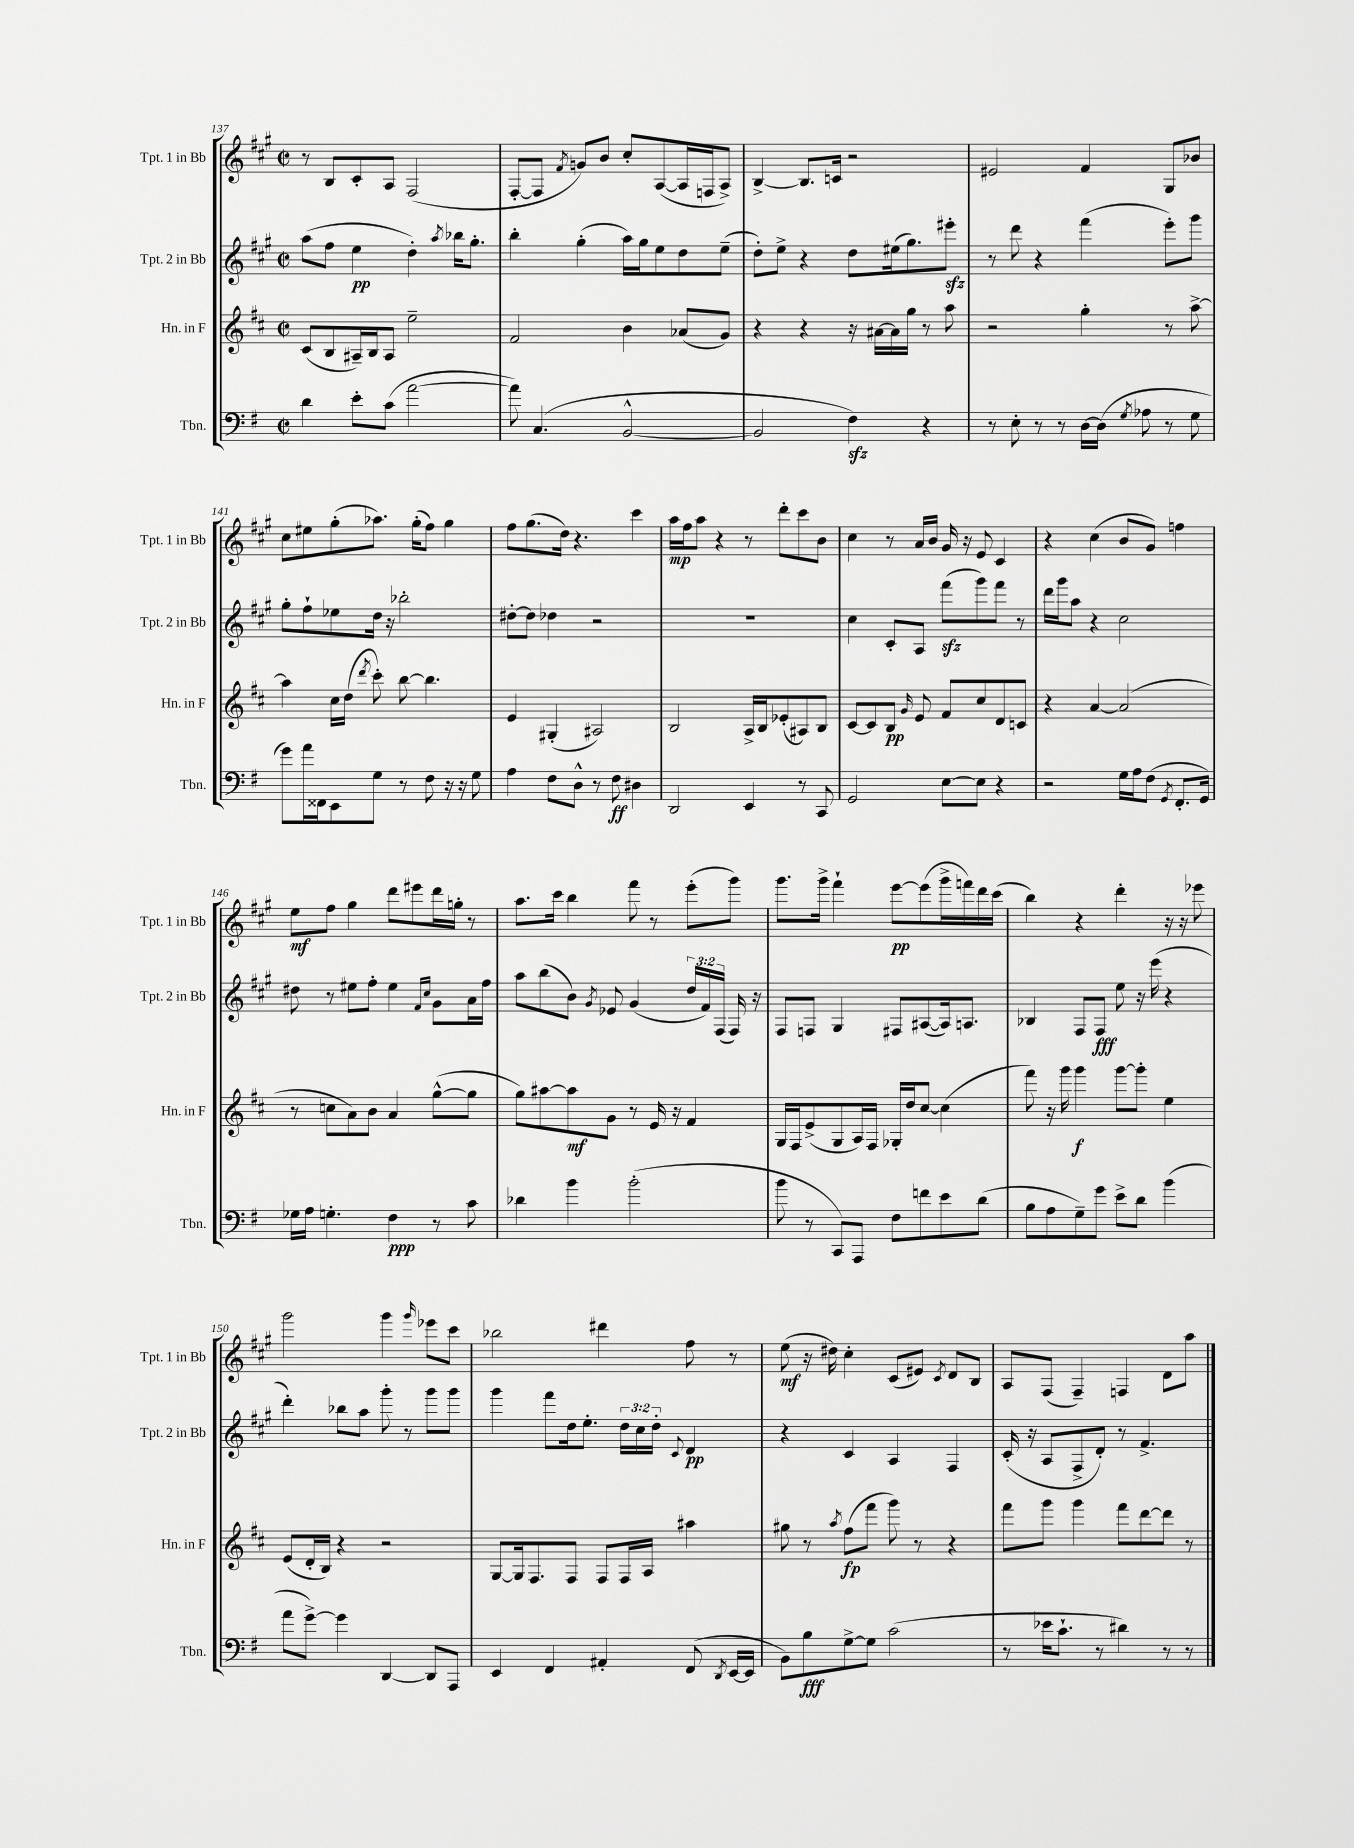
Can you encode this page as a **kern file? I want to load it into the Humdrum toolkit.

**kern	**dynam	**kern	**dynam	**kern	**dynam	**kern	**dynam
*part4	*part4	*part3	*part3	*part2	*part2	*part1	*part1
*staff4	*staff4	*staff3	*staff3	*staff2	*staff2	*staff1	*staff1
*I"Tbn.	*	*I"Hn. in F	*	*I"Tpt. 2 in Bb	*	*I"Tpt. 1 in Bb	*
*I'Tbn.	*	*I'Hn. in F	*	*I'Tpt. 2 in Bb	*	*I'Tpt. 1 in Bb	*
*clefF4	*	*clefG2	*	*clefG2	*	*clefG2	*
*k[f#]	*	*k[f#c#]	*	*k[f#c#g#]	*	*k[f#c#g#]	*
*M2/2	*	*M2/2	*	*M2/2	*	*M2/2	*
*met(c|)	*	*met(c|)	*	*met(c|)	*	*met(c|)	*
=137	=137	=137	=137	=137	=137	=137	=137
4d\	.	(8c#/L	.	(8aa\L	.	8r	.
.	.	8B/	.	8ff#\J	.	8B/L	.
8e'\L	.	16A#X~/L)	.	4ee\	pp	8c#'/	.
.	.	16B/J	.	.	.	.	.
(8c\J	.	8A#/J	.	.	.	8A/J	.
[2a\	.	2ee~\	.	4dd'\)	.	(2F#/	.
.	.	.	.	8qaa/	.	.	.
.	.	.	.	16bb-X\KL	.	.	.
.	.	.	.	8.gg#'\J	.	.	.
=138	=138	=138	=138	=138	=138	=138	=138
8a\])	.	2f#/	.	4bb'\	.	[8F#'/L	.
(4.C/	.	.	.	.	.	8F#/J]	.
.	.	.	.	.	.	8qf#/	.
.	.	.	.	(4gg#'\	.	8gn/L)	.
.	.	.	.	.	.	8b/J	.
[2BB^^/	.	4b\	.	16aa\LL)	.	8cc#'/L	.
.	.	.	.	16gg#\J	.	.	.
.	.	.	.	8ee\	.	([8A/	.
.	.	(8a-X/L	.	8dd\	.	16A/L]	.
.	.	.	.	.	.	16Fn/J	.
.	.	8g/J)	.	(8ee~\J	.	8A^/J)	.
=139	=139	=139	=139	=139	=139	=139	=139
2BB/]	.	4r	.	8dd'\L)	.	[4B^/	.
.	.	.	.	8ee^\J	.	.	.
.	.	4r	.	4r	.	8.B/L]	.
.	.	.	.	.	.	16cn/Jk	.
4F#zz\)	.	16r	.	8dd\L	.	2r	.
.	.	[16a#X\LL	.	.	.	.	.
.	.	16a#\]	.	(16ee#X\k	.	.	.
.	.	16gg\JJ	.	8.gg#\)	.	.	.
4r	.	8r	.	.	.	.	.
.	.	8aa\	.	8eee#Xzz'\J	.	.	.
=140	=140	=140	=140	=140	=140	=140	=140
8r	.	2r	.	8r	.	2e#X/	.
8E'\	.	.	.	8ddd\	.	.	.
8r	.	.	.	4r	.	.	.
8r	.	.	.	.	.	.	.
[16D\LL	.	4gg'\	.	(4fff#\	.	4f#/	.
(16D\JJ]	.	.	.	.	.	.	.
8qG/	.	.	.	.	.	.	.
8A-X\	.	.	.	.	.	.	.
8r	.	8r	.	8eee'\L)	.	8G#/L	.
8G\	.	[8aa^\	.	8ggg#\J	.	8b-X/J	.
!!LO:LB:g=z
=141	=141	=141	=141	=141	=141	=141	=141
8g\L)	.	4aa\]	.	8gg#'\L	.	8cc#\L	.
16a\L	.	.	.	8ff#`\	.	8ee#X\	.
16FF##X\J	.	.	.	.	.	.	.
8EE\	.	16cc#\LL	.	8ee-X\	.	(8gg#'\	.
.	.	(16dd\JJ	.	.	.	.	.
.	.	8qddd/	.	.	.	.	.
8G\J	.	8ccc#'\)	.	16dd\Jk	.	8.aa-X\J)	.
.	.	.	.	16r	.	.	.
8r	.	[8bb\	.	2bb-X'\	.	.	.
.	.	.	.	.	.	(16gg#'\KL	.
8F#\	.	4.bb\]	.	.	.	8ff#\J)	.
16r	.	.	.	.	.	4gg#\	.
16r	.	.	.	.	.	.	.
8G\	.	.	.	.	.	.	.
=142	=142	=142	=142	=142	=142	=142	=142
4A\	.	4e/	.	[8dd#X'\L	.	8ff#\L	.
.	.	.	.	8dd#\J]	.	(8.gg#\	.
8F#\L	.	(4G#X'/	.	4dd-X\	.	.	.
.	.	.	.	.	.	16dd\Jk)	.
8D^^\J	.	.	.	.	.	4.r	.
8r	.	2A#X/)	.	2r	.	.	.
8F#\	ff	.	.	.	.	.	.
4D#X\	.	.	.	.	.	4ccc#\	.
=143	=143	=143	=143	=143	=143	=143	=143
2DD/	.	2B/	.	1r	.	16aa\LL	mp
.	.	.	.	.	.	16ff#\J	.
.	.	.	.	.	.	8aa\J	.
.	.	.	.	.	.	4r	.
4EE/	.	16A^/LL	.	.	.	8r	.
.	.	16B/J	.	.	.	.	.
.	.	(8e-X'/	.	.	.	8ddd'\L	.
8r	.	8A#X/)	.	.	.	8ccc#\	.
8CC/	.	8B/J	.	.	.	8b\J	.
=144	=144	=144	=144	=144	=144	=144	=144
2GG/	.	[8c#/L	.	4cc#\	.	4cc#\	.
.	.	8c#/]	.	.	.	.	.
.	.	8B/J	pp	8c#'/L	.	8r	.
.	.	16qqg/	.	.	.	.	.
.	.	8e/	.	8A/J	.	16a/LL	.
.	.	.	.	.	.	16b/JJ	.
[8E\L	.	8f#/L	.	(8fff#zz\L	.	16g#/	.
.	.	.	.	.	.	16r	.
8E\J]	.	8cc#/	.	8ggg#\)	.	8e/	.
4r	.	8d/	.	8fff#\J	.	4c#/	.
.	.	8cn/J	.	8r	.	.	.
=145	=145	=145	=145	=145	=145	=145	=145
2r	.	4r	.	16ddd\LL	.	4r	.
.	.	.	.	16ggg#\J	.	.	.
.	.	.	.	8aa\J	.	.	.
.	.	[4a/	.	4r	.	(4cc#\	.
16G\LL	.	(2a/]	.	2cc#\	.	8b/L	.
16A\J	.	.	.	.	.	.	.
(8F#\J	.	.	.	.	.	8g#/J)	.
8qGG/	.	.	.	.	.	.	.
8.FF#'/L	.	.	.	.	.	4ffn\	.
16GG/Jk)	.	.	.	.	.	.	.
!!LO:LB:g=z
=146	=146	=146	=146	=146	=146	=146	=146
16G-X\LL	.	8r	.	8dd#X\	.	8ee\L	mf
16A\JJ	.	.	.	.	.	.	.
4.Gn'\	.	8ccn\L	.	8r	.	8ff#\J	.
.	.	8a\)	.	8ee#X\L	.	4gg#\	.
.	.	8b\J	.	8ff#'\J	.	.	.
4F#\	ppp	4a/	.	4ee#\	.	8ddd\L	.
.	.	.	.	.	.	8eee#X\	.
.	.	.	.	16qqf#/LL	.	.	.
.	.	.	.	16qqcc#/JJ	.	.	.
8r	.	([8gg^^\L	.	8g#\L	.	16ddd\L	.
.	.	.	.	.	.	16ggn'\JJ	.
8c\	.	8gg\J]	.	16a\L	.	8r	.
.	.	.	.	16ff#\JJ	.	.	.
=147	=147	=147	=147	=147	=147	=147	=147
4d-X\	.	8gg\L)	.	8aa\L	.	8.aa\L	.
.	.	[8aa#X\	.	(8bb\	.	.	.
.	.	.	.	.	.	16ccc#\Jk	.
4b\	.	8aa#\]	mf	8b\J)	.	4bb\	.
.	.	.	.	8qg#/	.	.	.
.	.	8g\J	.	8e-X/	.	.	.
(2b'\	.	8r	.	(4g#/	.	8fff#\	.
.	.	16e/	.	.	.	8r	.
.	.	16r	.	.	.	.	.
.	.	4f#/	.	24dd/LL	.	(8eee'\L	.
.	.	.	.	24f#/)	.	.	.
.	.	.	.	(24F#/JJ	.	.	.
.	.	.	.	16F#/)	.	8ggg#\J)	.
.	.	.	.	16r	.	.	.
=148	=148	=148	=148	=148	=148	=148	=148
8b\	.	16G/LL	.	8F#/L	.	8.ggg#\L	.
.	.	16F#/J	.	.	.	.	.
8r	.	(8e^/	.	8Fn/J	.	.	.
.	.	.	.	.	.	16ggg#^\Jk	.
8CC/L)	.	8G/	.	4G#/	.	4fff#`\	.
8AAA/J	.	16A/L)	.	.	.	.	.
.	.	16F#/JJ	.	.	.	.	.
8F#\L	.	16G-X'/LL	.	8F#X/L	.	[8eee\L	pp
.	.	16dd/J	.	.	.	.	.
8fn\	.	[8cc#/J	.	([8A#X/	.	(8eee\]	.
8e\	.	(4cc#\]	.	16A#/k])	.	16ggg#^\L	.
.	.	.	.	8.An/J	.	16fffn\)	.
(8d\J	.	.	.	.	.	16ddd\	.
.	.	.	.	.	.	(16ccc#\JJ	.
=149	=149	=149	=149	=149	=149	=149	=149
8B\L	.	8fff#\)	.	4B-X/	.	4bb\)	.
8A\	.	16r	.	.	.	.	.
.	.	16ggg\	.	.	.	.	.
8G~\)	.	4ggg\	f	8F#/L	.	4r	.
8g\J	.	.	.	8F#/J	fff	.	.
8e^\L	.	[8ggg\L	.	8ee\	.	4ddd'\	.
8d\J	.	8ggg'\J]	.	16r	.	.	.
.	.	.	.	(16eee\	.	.	.
(4b\	.	4ee\	.	4r	.	16r	.
.	.	.	.	.	.	16r	.
.	.	.	.	.	.	8eee-X\	.
!!LO:LB:g=z
=150	=150	=150	=150	=150	=150	=150	=150
8a\L	.	(8e/L	.	4ddd'\)	.	2ggg#\	.
[8g^\J)	.	16d'/L	.	.	.	.	.
.	.	16B/JJ)	.	.	.	.	.
4g\]	.	4r	.	8bb-X\L	.	.	.
.	.	.	.	8aa\J	.	.	.
[4DD/	.	2r	.	8ggg#'\	.	4ggg#\	.
.	.	.	.	8r	.	.	.
.	.	.	.	.	.	16qqggg#/	.
8DD/L]	.	.	.	8ggg#\L	.	8eee-X\L	.
8AAA/J	.	.	.	8ggg#\J	.	8ccc#\J	.
=151	=151	=151	=151	=151	=151	=151	=151
4EE/	.	[8G/L	.	4ggg#\	.	2bb-X\	.
.	.	16G/k]	.	.	.	.	.
.	.	8.F#/	.	.	.	.	.
4FF#/	.	.	.	8fff#\L	.	.	.
.	.	8F#/J	.	16dd\k	.	.	.
.	.	.	.	8.ee'\J	.	.	.
4AA#X'/	.	8F#/L	.	.	.	4ddd#X\	.
.	.	16F#/L	.	24dd\LL	.	.	.
.	.	.	.	24cc#\	.	.	.
.	.	16A/JJ	.	.	.	.	.
.	.	.	.	24dd'\JJ	.	.	.
.	.	.	.	8qqc#/	.	.	.
(8FF#/	.	4aa#X\	.	4d/	pp	8ff#\	.
8qDD/	.	.	.	.	.	.	.
[16EE/LL	.	.	.	.	.	8r	.
16EE/JJ]	.	.	.	.	.	.	.
=152	=152	=152	=152	=152	=152	=152	=152
8BB\L)	.	8gg#X\	.	4r	.	(8ee\	mf
8B\	fff	8r	.	.	.	16r	.
.	.	.	.	.	.	16dd#X\)	.
.	.	8qaa/	.	.	.	.	.
[8G^\	.	(8ff#\L	fp	4c#/	.	4cc#'\	.
8G\J]	.	8fff#\J	.	.	.	.	.
(2c\	.	8ggg\)	.	4A/	.	(8c#/L	.
.	.	8r	.	.	.	8e#X/J)	.
.	.	.	.	.	.	8qc#/	.
.	.	4r	.	4F#/	.	8d/L	.
.	.	.	.	.	.	8B/J	.
=153	=153	=153	=153	=153	=153	=153	=153
8r	.	8fff#\L	.	(16c#'/	.	8A/L	.
.	.	.	.	16r	.	.	.
16e-X\KL	.	8ggg\J	.	8A/L	.	(8F#/J	.
8.c`\J	.	.	.	.	.	.	.
.	.	4ggg\	.	8F#^/	.	4F#~/)	.
8r	.	.	.	8d'/J)	.	.	.
4d#X\)	.	8fff#\L	.	8r	.	4Fn/	.
.	.	[8ddd\	.	4.f#^/	.	.	.
8r	.	8ddd\J]	.	.	.	8d\L	.
8r	.	8r	.	.	.	8aa\J	.
==	==	==	==	==	==	==	==
*-	*-	*-	*-	*-	*-	*-	*-
